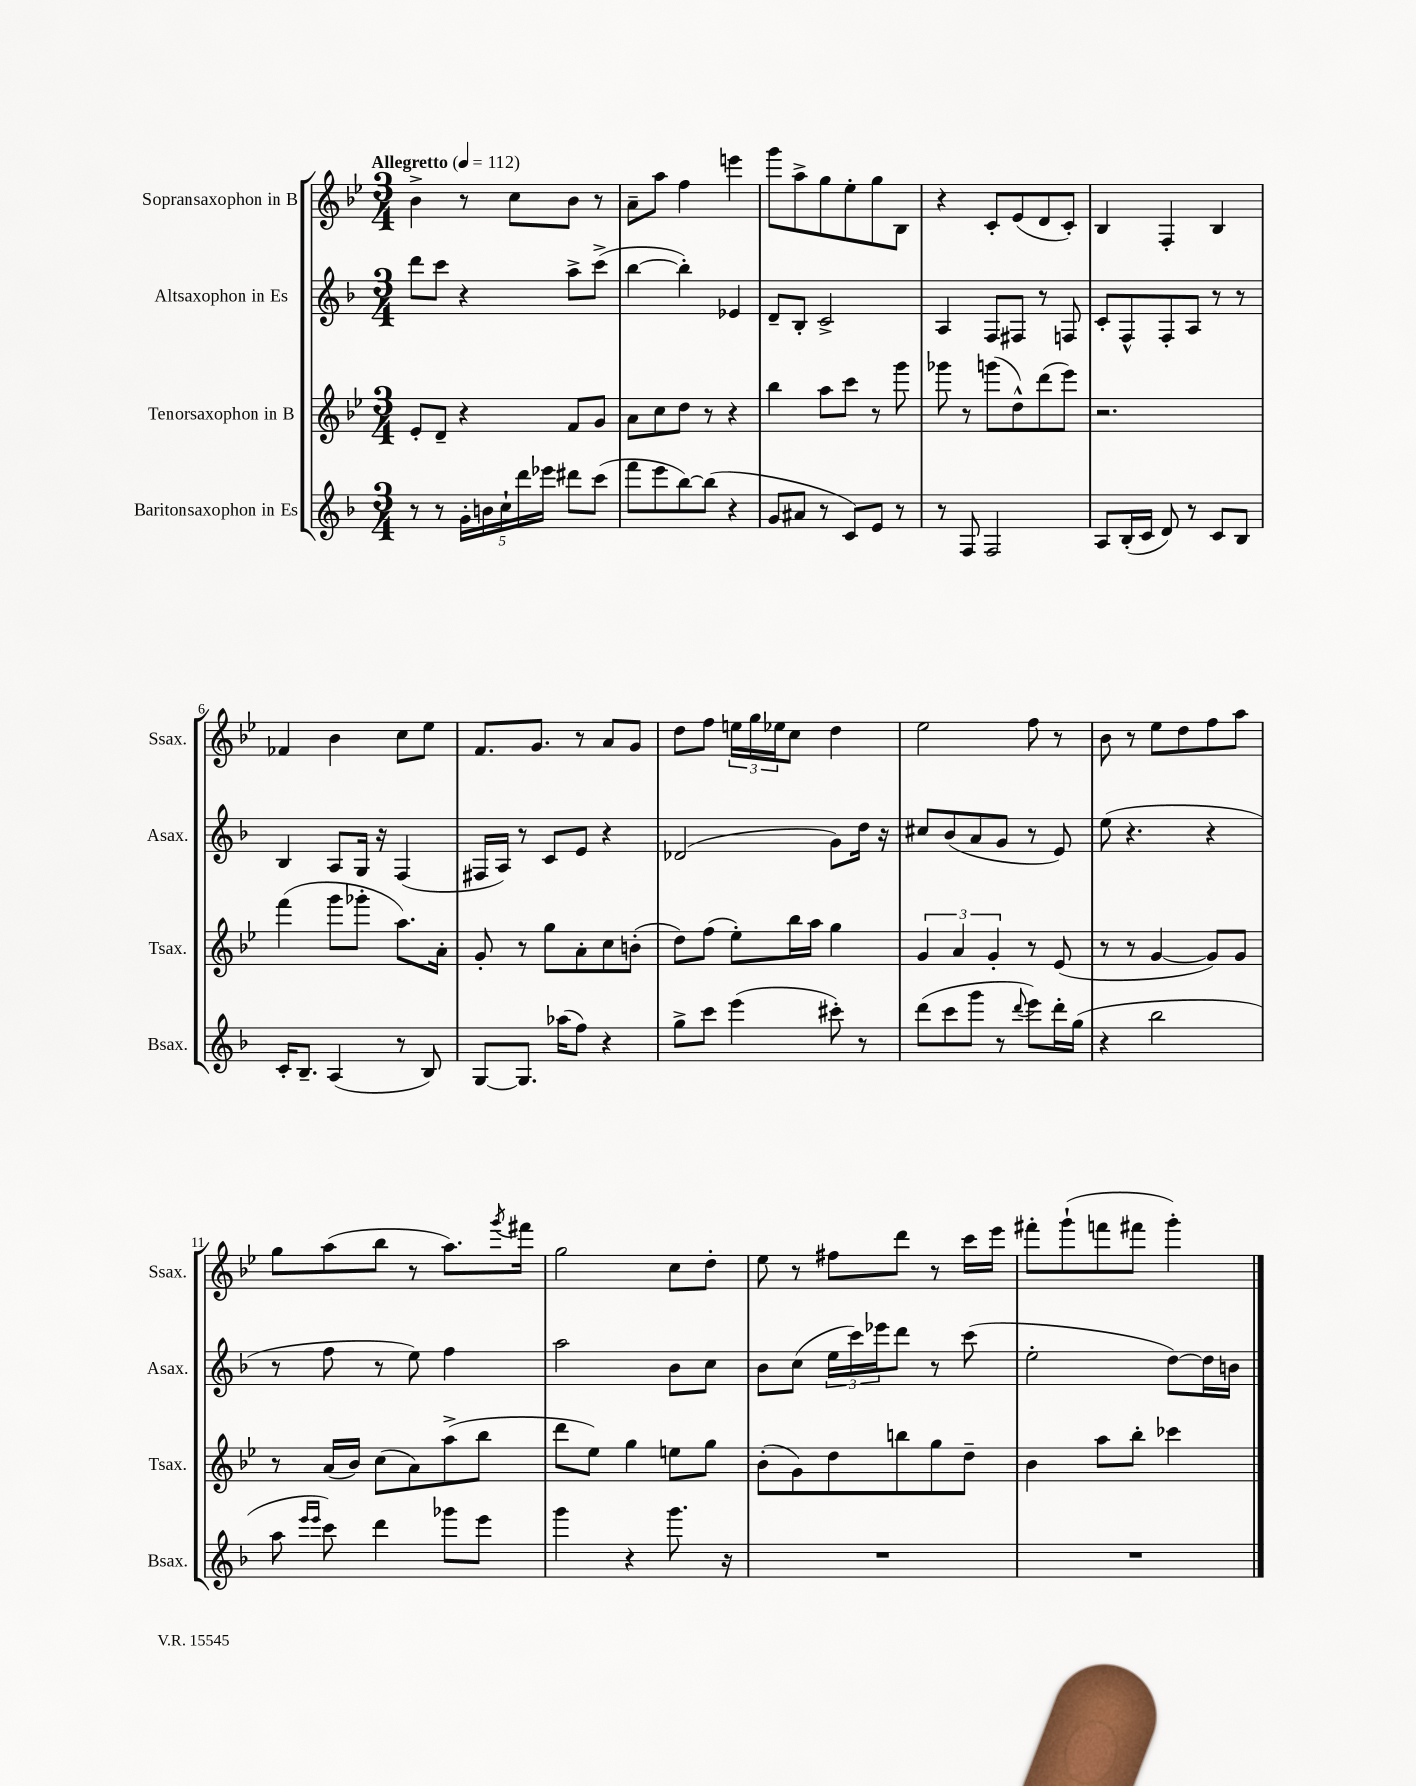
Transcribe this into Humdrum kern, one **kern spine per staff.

**kern	**kern	**kern	**kern
*staff4	*staff3	*staff2	*staff1
*clefG2	*clefG2	*clefG2	*clefG2
*k[b-]	*k[b-e-]	*k[b-]	*k[b-e-]
*M3/4	*M3/4	*M3/4	*M3/4
*MM112	*MM112	*MM112	*MM112
8r	8e-'	8ddd	4b-^
8r	8d~	8ccc	.
20g'	4r	4r	8r
20b	.	.	.
20cc`	.	.	.
.	.	.	8cc
20ddd	.	.	.
20eee-	.	.	.
8ddd#	8f	8aa^	8b-
(8ccc	8g	(8ccc^	8r
=	=	=	=
8fff	8a	[4bb-	8a~
8eee	8cc	.	8aa
[8bb-)	8dd	4bb-'])	4ff
(8bb-]	8r	.	.
4r	4r	4e-	4eee
=	=	=	=
8g	4bb-	8d~	8ggg
8a#	.	8B-'	8aa^
8r	8aa	2c^	8gg
8c)	8ccc	.	8ee-'
8e	8r	.	8gg
8r	8ggg	.	8B-
=	=	=	=
8r	8ggg-	4A	4r
8F	8r	.	.
2F	(8ggg	8F	8c'
.	8dd^^)	8F#	(8e-
.	(8ddd	8r	8d
.	8eee-)	8F	8c')
=	=	=	=
8A	2.r	8c'	4B-
(16B-'	.	8F^^	.
16c	.	.	.
8d)	.	8F'	4F'
8r	.	8A	.
8c	.	8r	4B-
8B-	.	8r	.
=	=	=	=
16c'	(4fff	4B-	4f-
8.B-~	.	.	.
(4A	8ggg	8A	4b-
.	8ggg-'	16G	.
.	.	16r	.
8r	8.aa)	(4F	8cc
8B-)	.	.	8ee-
.	16a'	.	.
=	=	=	=
[8G	8g'	16F#	8.f
.	.	16A)	.
8.G]	8r	8r	.
.	.	.	8.g
.	8gg	8c	.
(16aa-	.	.	.
8ff)	8a'	8e	8r
4r	8cc	4r	8a
.	(8b'	.	8g
=	=	=	=
8gg^	8dd)	(2d-	8dd
8ccc	(8ff	.	8ff
(4eee	8ee-')	.	24ee
.	.	.	24gg
.	.	.	24ee-
.	16bb-	.	8cc
.	16aa	.	.
8ccc#')	4gg	8g)	4dd
8r	.	16dd	.
.	.	16r	.
=	=	=	=
(8ddd	6g	8cc#	2ee-
8ccc	.	(8b-	.
.	6a	.	.
8ggg	.	8a	.
.	6g'	.	.
8r	.	8g	.
8qqddd	.	.	.
8eee)	8r	8r	8ff
16ddd'	(8e-	8e)	8r
(16gg	.	.	.
=	=	=	=
4r	8r	(8ee	8b-
.	8r	4.r	8r
2bb-	[4g	.	8ee-
.	.	.	8dd
.	8g])	4r	8ff
.	8g	.	8aa
=	=	=	=
8aa	8r	8r	8gg
16qqeee	.	.	.
16qqeee	.	.	.
8ccc)	(16a	8ff	(8aa
.	16b-)	.	.
4ddd	(8cc	8r	8bb-
.	8a)	8ee)	8r
8ggg-	(8aa^	4ff	8.aa)
8eee	8bb-	.	.
.	.	.	8qggg
.	.	.	16fff#
=	=	=	=
4ggg	8ddd	2aa	2gg
.	8ee-)	.	.
4r	4gg	.	.
8.ggg	8ee	8b-	8cc
.	8gg	8cc	8dd'
16r	.	.	.
=	=	=	=
2.r	(8b-'	8b-	8ee-
.	8g)	(8cc	8r
.	8dd	24ee	8ff#
.	.	24ccc)	.
.	.	24eee-	.
.	8bb	8ddd	8ddd
.	8gg	8r	8r
.	8dd~	(8ccc	16ccc
.	.	.	16eee-
=	=	=	=
2.r	4b-	2ee'	8fff#'
.	.	.	(8ggg`
.	8aa	.	8fff
.	8bb-'	.	8fff#
.	4ccc-	[8dd)	4ggg')
.	.	16dd]	.
.	.	16b	.
==	==	==	==
*-	*-	*-	*-
